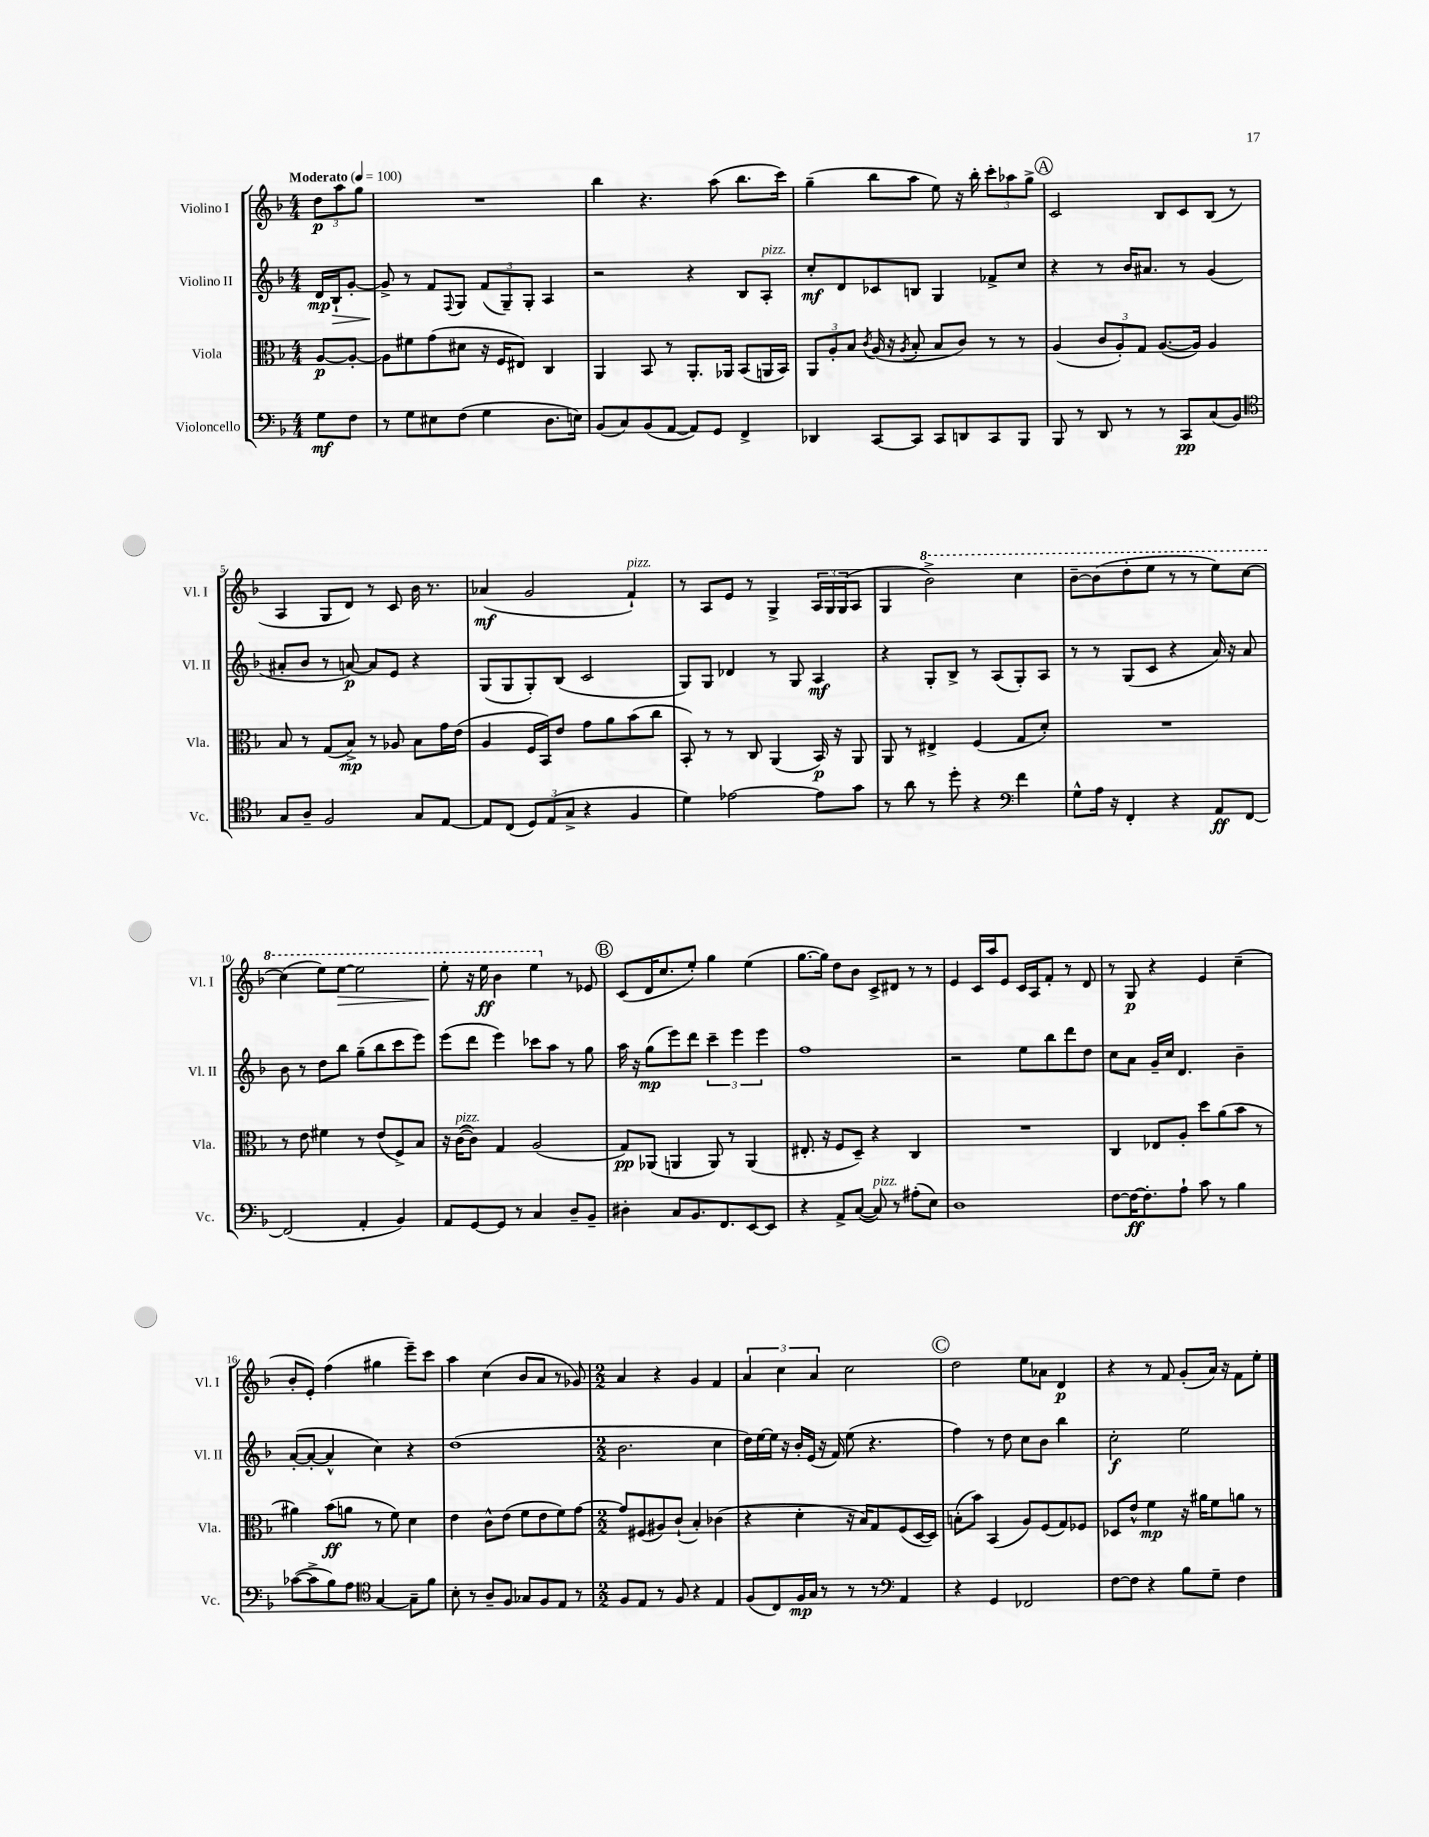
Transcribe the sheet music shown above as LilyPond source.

<<
\new StaffGroup <<
\new Staff = "s0" \with { instrumentName = "Violino I" shortInstrumentName = "Vl. I" } {
    \clef treble \key f \major \numericTimeSignature \time 4/4 \partial 4 \tempo "Moderato" 4 = 100
    \tuplet 3/2 { d''8\p a''8 g''8 } |
    R1 |
    bes''4 r4. a''8( bes''8. c'''16) |
    g''4--( bes''8 a''8 e''8) r16 bes''16-. \tuplet 3/2 { c'''8-. aes''8 g''8-> } |
    \mark \markup { \circle "A" } c'2 bes8 c'8 bes8( r8 |
    a4 g8 d'8) r8 c'8 bes'16 r8. |
    aes'4\mf( g'2 f'4-!^\markup { \italic "pizz." }) |
    r8 a8 e'8 r8 g4-> \tuplet 3/2 { a16 g16 g16( } a8 |
    g4 \ottava #1 bes''2->) c'''4 |
    bes''8~-- bes''8( d'''8-. e'''8 r8 r8 e'''8) c'''8~ |
    c'''4( e'''8) e'''8~\> e'''2 |
    e'''8-.\! r16 e'''16\ff bes''4 e'''4 \ottava #0 r8 ees'8 |
    \mark \markup { \circle "B" } c'8( d'16 c''8. e''8-.) g''4 e''4( |
    g''8.~ g''16) d''8 bes'8 c'8-> dis'8 r8 r8 |
    e'4 c'16 a''16 e'8 c'16 a16 f'8-. r8 d'8 |
    r8 g8\p r4 e'4 c''4--( |
    bes'8-. e'8-.) f''4( gis''4 e'''8--) c'''8 |
    a''4 c''4( bes'8 a'8 r8 ges'8) |
    \numericTimeSignature \time 2/2 a'4 r4 g'4 f'4 |
    \tuplet 3/2 { a'4 c''4 a'4 } c''2 |
    \mark \markup { \circle "C" } d''2 e''8 aes'8 d'4\p |
    r4 r8 f'8 g'8-.( a'16) r16 f'8 e''8-. \bar "|." |
}
\new Staff = "s1" \with { instrumentName = "Violino II" shortInstrumentName = "Vl. II" } {
    \clef treble \key f \major \numericTimeSignature \time 4/4 \partial 4
    d'16\mp bes16-!\> g'8~-. |
    g'8->\! r8 f'8 \appoggiatura { f8 } g8 \tuplet 3/2 { f'8( g8--) g8-. } a4 |
    r2 r4 bes8 a8-.^\markup { \italic "pizz." } |
    c''8-.\mf d'8 ces'8 b8 g4 fes'8-> c''8 |
    \mark \markup { \circle "A" } r4 r8 bes'16 ais'8. r8 g'4( |
    ais'8-. bes'8 r8 a'8~\p) a'8 e'8 r4 |
    g8( g8 g8-.) bes8( c'2 |
    g8) g8 des'4 r8 g8 a4\mf |
    r4 g8-. bes8-> r8 a8( g8-.) a8 |
    r8 r8 g8( c'8 r4 a'16) r16 a'8 |
    bes'8 r8 d''8 bes''8 g''8--( bes''8 c'''8 e'''8) |
    e'''8( d'''8 e'''4) ces'''8 a''8 r8 g''8 |
    \mark \markup { \circle "B" } a''16 r16 g''8\mp( e'''8) d'''8 \tuplet 3/2 { c'''4-- e'''4 e'''4 } |
    f''1 |
    r2 e''8 bes''8 d'''8 d''8 |
    c''8 a'8 g'16-- c''16 d'4. bes'4-- |
    a'8~-.( a'8~-. a'4-^ c''4) r4 |
    d''1( |
    \numericTimeSignature \time 2/2 bes'2. c''4 |
    d''16) e''16~ e''16 r16 bes'16-. e'16( r16 f'16) e''8( r4. |
    \mark \markup { \circle "C" } f''4) r8 d''8 c''8 bes'8 bes''4 |
    c''2-.\f e''2 \bar "|." |
}
\new Staff = "s2" \with { instrumentName = "Viola" shortInstrumentName = "Vla." } {
    \clef alto \key f \major \numericTimeSignature \time 4/4 \partial 4
    a8~\p a8~-. |
    a8 fis'8 g'8( dis'8 r16 f16 eis8) c4 |
    a,4 bes,8 r8 a,8.-. aes,16 bes,8( a,16 bes,16) |
    \tuplet 3/2 { a,8 a8-. bes8 } \acciaccatura { c'8 } a16( r16 \acciaccatura { a8 } bes8-. bes8 c'8) r8 r8 |
    \mark \markup { \circle "A" } a4( \tuplet 3/2 { c'8 a8-.) g8 } a8.~( a16) a4 |
    bes8 r8 g8( bes8->\mp) r8 aes8 bes8 g'16 e'16( |
    a4 f16 bes,16) e'8 g'8 a'8 bes'8( c''8 |
    bes,8-.) r8 r8 c8 a,4( bes,16\p) r16 a,8 |
    a,8 r8 eis4-> f4( g8 d'8-.) |
    R1 |
    r8 e'8 fis'4 r8 e'8( f8->) bes8 |
    r16 c'16~^\markup { \italic "pizz." }( c'8) g4 a2( |
    \mark \markup { \circle "B" } g8\pp) aes,8( a,4 a,8) r8 a,4( |
    eis8.-. r16 f8 d8--) r4 c4 |
    R1 |
    c4 ees8 a8-. d''8 a'8( bes'8 r8 |
    ais'4) bes'8\ff( a'8 r8 f'8) d'4 |
    e'4 c'8-^ e'8( f'8 e'8 f'8) g'8~ |
    \numericTimeSignature \time 2/2 g'8 fis8( ais8) c'8-!( bes4-.) ces'4( |
    r4 d'4-. r16 bes16) g8 f8( d16~ d16) |
    \mark \markup { \circle "C" } b8-.( bes'8) bes,4( a8) f8( g8) fes8 |
    des8 e'8-^ f'4\mp r16 ais'16 f'8 a'8 r8 \bar "|." |
}
\new Staff = "s3" \with { instrumentName = "Violoncello" shortInstrumentName = "Vc." } {
    \clef bass \key f \major \numericTimeSignature \time 4/4 \partial 4
    g8\mf f8 |
    r8 g8 eis8 f8( g4 d8. e16) |
    bes,8( c8) bes,8( a,8~ a,8) g,8 f,4-> |
    des,4 c,8~ c,8 c,8 d,8 c,8 bes,,8 |
    \mark \markup { \circle "A" } bes,,8 r8 d,8 r8 r8 c,8\pp c8( bes,8) |
    \clef tenor g8 a8-- f2 g8 e8~ |
    e8 c8( \tuplet 3/2 { d8) e8( g8-> } r4 f4 |
    d'4) ees'2~ ees'8 g'8 |
    r8 a'8 r8 d''8-. r4 \clef bass f'4 |
    g8-^ a16 r16 f,4-. r4 a,8\ff f,8~ |
    f,2( a,4-. bes,4) |
    a,8 g,8~ g,8 r8 c4 d8-- bes,8-- |
    \mark \markup { \circle "B" } dis4-. c8 bes,8. f,8. e,8~ e,8 |
    r4 a,8-> c8~( c8^\markup { \italic "pizz." }) r8 ais8-.( e8) |
    d1 |
    f8~ f16~\ff f8.-. a8-! c'8 r8 bes4 |
    ces'8~( ces'8-> bes8) a8 \clef tenor g4~ g8-- f'8 |
    bes8-. r8 a8-- f8 ges8 f8 e8 r8 |
    \numericTimeSignature \time 2/2 f8 e8 r8 f8 r4 e4 |
    f8( c8) f16\mp g16 r8 r8 r8 \clef bass a,4 |
    \mark \markup { \circle "C" } r4 g,4 fes,2 |
    f8~ f8 r4 bes8 g8-- f4 \bar "|." |
}
>>
>>
